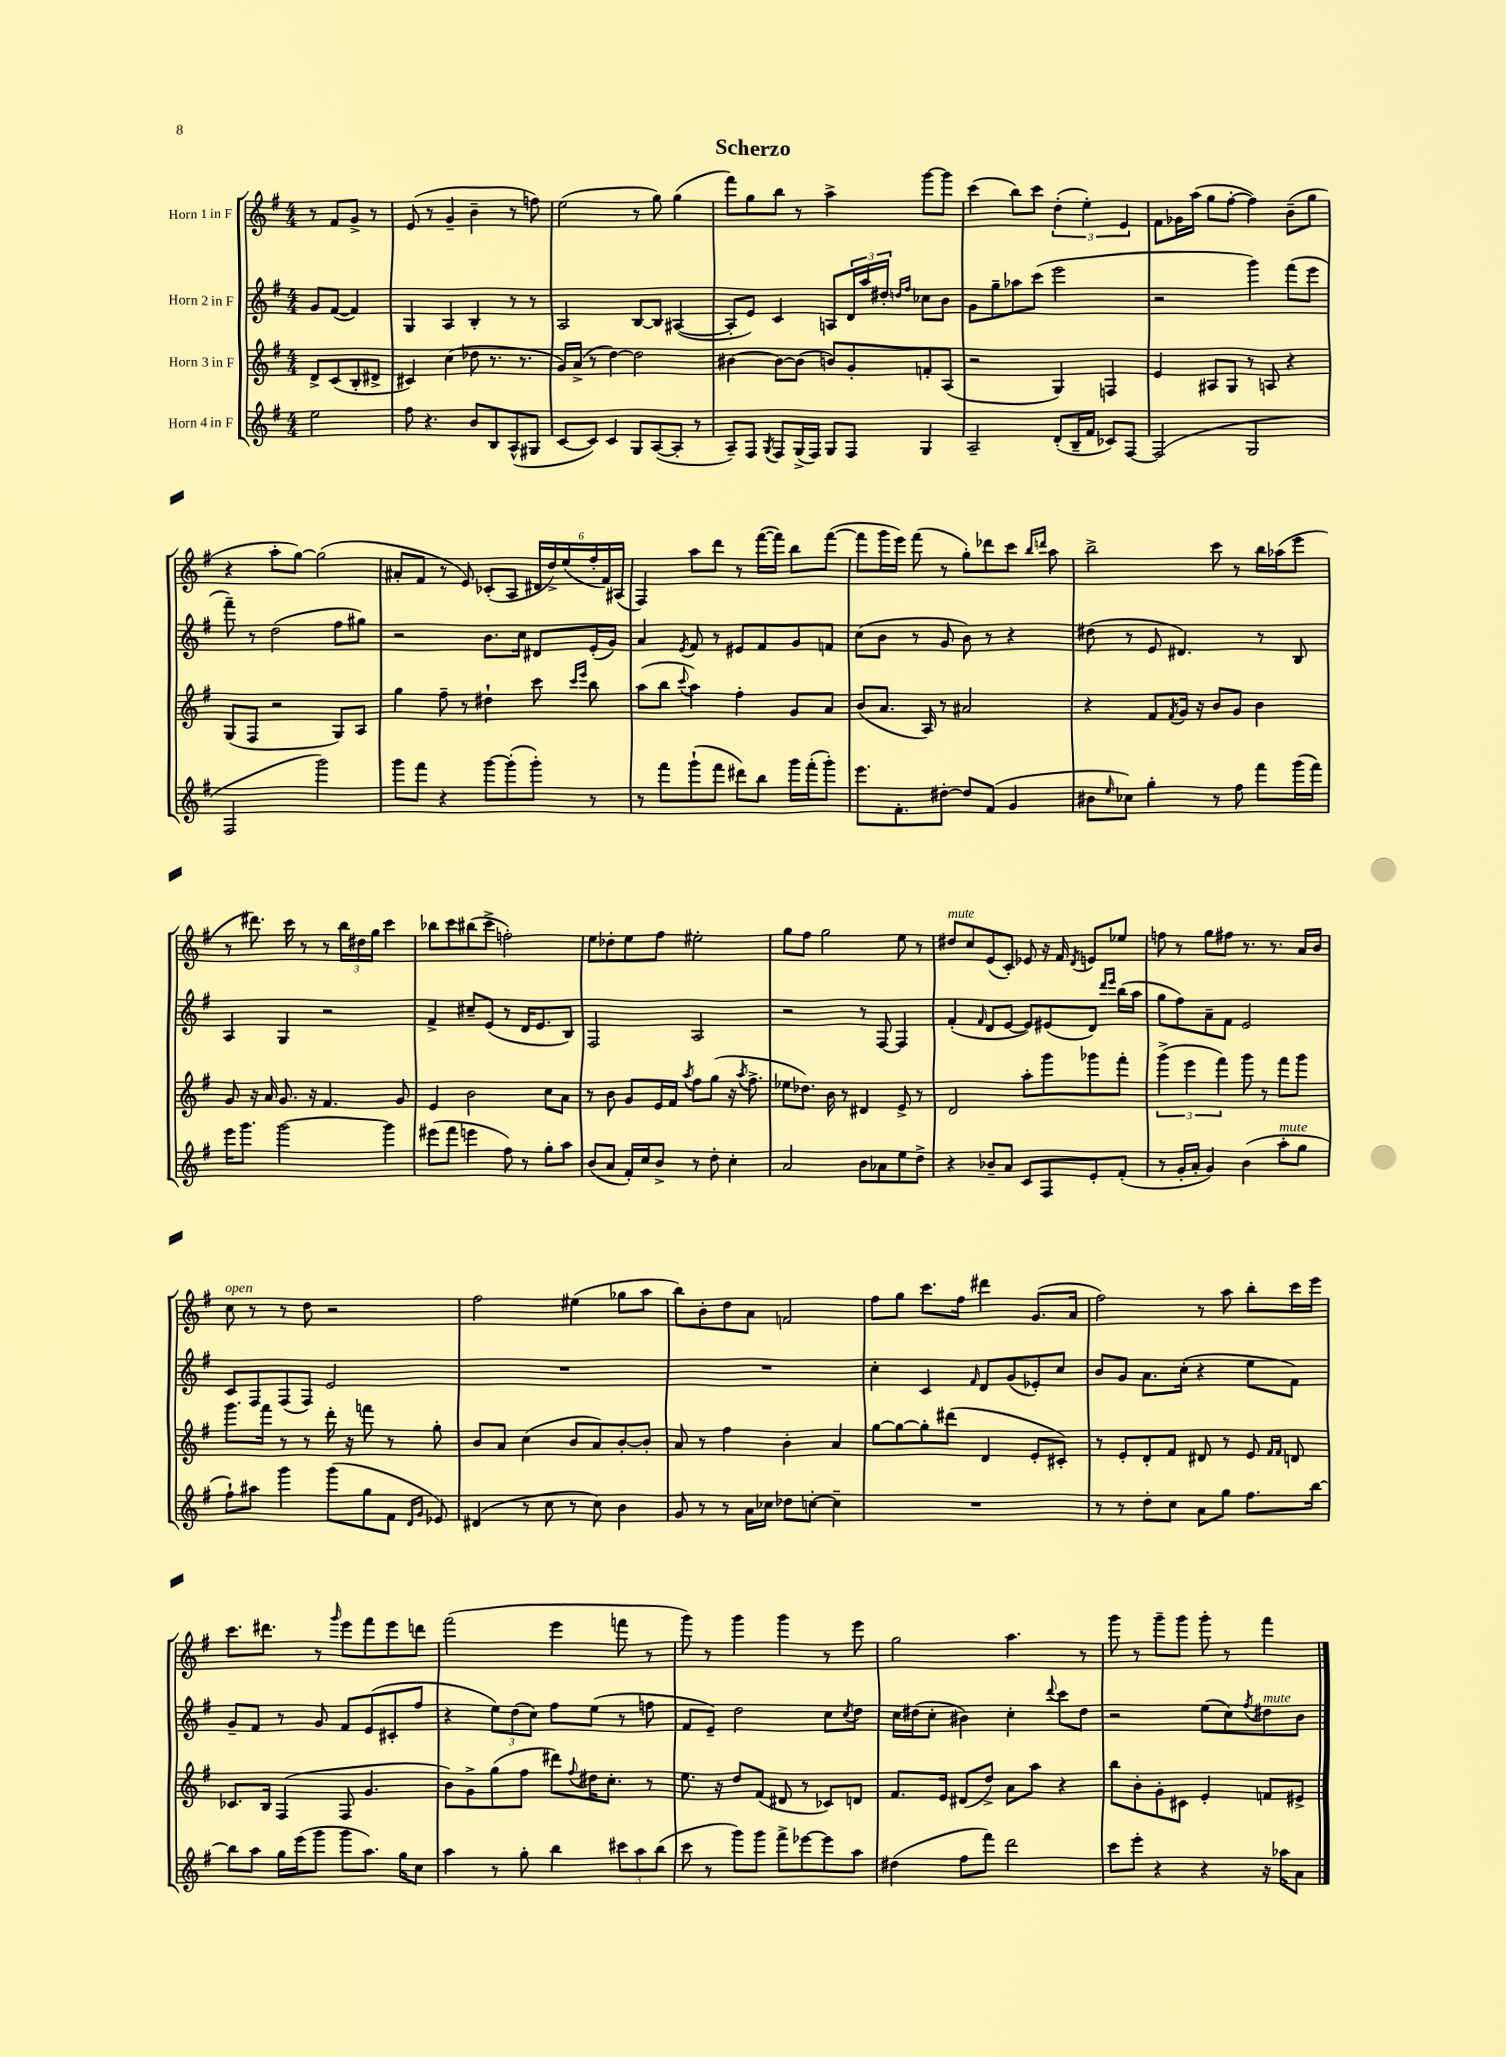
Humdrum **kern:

**kern	**kern	**kern	**kern
*staff4	*staff3	*staff2	*staff1
*clefG2	*clefG2	*clefG2	*clefG2
*k[f#]	*k[f#]	*k[f#]	*k[f#]
*M4/4	*M4/4	*M4/4	*M4/4
2ee\	8d^/L	8g/L	8r
.	(8c/	([8f#/J	8f#/L
.	8B'/	4f#/])	8g^/J
.	8d#^/J	.	8r
=	=	=	=
8ff#\	4c#/)	4G/	(8e/
4.r	.	.	8r
.	(4cc\	4A/	4g~/
8b/L	8dd-\	4B'/	4b~\
8B/	8.r	.	.
(8A^^/	.	8r	8r
.	8.r	.	.
8G#/J	.	8r	8ff\)
=	=	=	=
[8c/L	16g/LL)	2A/	(2ee\
.	(16a^/JJ	.	.
8c/]J)	8r	.	.
4c/	[4dd\)	.	.
8G/L	2dd\]	[8B/L	8r
([8A/	.	8B/]J	8gg\)
8A'/]J	.	([4A#/	(4gg\
8r	.	.	.
=	=	=	=
8A~/L)	[4b#\	8A#'/]L	8fff#\L)
8F#/J	.	8e/J)	8gg\
8qG/	.	.	.
8F#/L	8b#\_L	4c/	8bb\J
(16G^/L	(8b#\]J	.	8r
16F#/JJ)	.	.	.
8G/L	8b/L)	8A/L	4aa^\
8F#/J	8g'/	24d/L	.
.	.	24aa/	.
.	.	24dd#'/JJ	.
.	.	16qqdd/LL	.
.	.	16qqff#/JJ	.
4G/	8f'/	8cc-\L	[8ggg\L
.	(8A/J	8b\J	8ggg\]J
=	=	=	=
2A~/	2r	8g\L	(4ccc\
.	.	8gg~\	.
.	.	8aa-\	8bb\L)
.	.	(8ccc\J	8ccc\J
(8d'/L	4G/)	2eee\	(6dd'\
16B~/L	.	.	.
.	.	.	6ee'\)
16f#/JJ	.	.	.
8c-/L)	4F/	.	.
.	.	.	6e/
[8F#/J	.	.	.
=	=	=	=
(2F#/]	4e/	2r	8f#\L
.	.	.	16g-\L
.	.	.	(16aa\JJ
.	8A#/L	.	8gg\L
.	8G/J	.	[8ff#'\J
2G/	8r	4ggg\)	4ff#\])
.	8A/	.	.
.	4r	(8fff#\L	(8b~\L
.	.	8eee\J	8gg\J
=	=	=	=
2F#/	(8G/L	8fff#~\)	4r
.	8F#/J	8r	.
.	2r	(2dd\	8aa'\L
.	.	.	[8gg\J)
2ggg\)	.	.	(2gg\]
.	8G/L)	8ff#\L	.
.	8A/J	8gg#\J)	.
=	=	=	=
8ggg\L	4gg\	2r	8a#'/L
8fff#\J	.	.	8f#/J
4r	8ff#~\	.	8r
.	8r	.	8e/)
[8ggg\L	4dd#`\	8.b\L	(8c-'/L
(8ggg'\]	.	.	8A/J
.	.	16cc\Jk	.
8ggg'\J)	8ccc\	8d#/L	24d#/LL
.	.	.	24dd^/)
.	.	.	(24ee/
.	16qqccc/LL	.	.
.	16qqeee/JJ	.	.
8r	8bb\	(16e'/L	24ff#'/
.	.	.	24f#/)
.	.	16g/JJ)	.
.	.	.	(24A#/JJ
=	=	=	=
8r	(8aa\L	4a/	4F#/)
8fff#\L	8bb\J	.	.
.	8qqccc/	8qe/	.
(8ggg`\	4aa\)	8f#/	8aa\L
8fff#\J	.	8r	8ddd\J
8ddd#\L)	4ff#'\	8e#/L	8r
8bb\J	.	8f#/	([16fff#\LL
.	.	.	16fff#\]JJ)
16ggg\LL	8g/L	8g/	8bb\L
(16fff#'\J	.	.	.
8ggg'\J)	8a/J	8f/J	([8fff#\J
=	=	=	=
8.eee\L	(8b/L	(8cc\L	8fff#\]L
.	8.a/J	8b\J	16ggg\L
8.f#'\	.	.	16eee\JJ)
.	.	8r	(8fff#\
.	16A/)	.	.
[8dd#'\J	8r	8g/	8r
8dd#/]L	2a#/	8b\)	8gg'\L)
(8f#/J	.	8r	8ddd-\
4g/	.	4r	8ccc\J
.	.	.	16qqbb/LL
.	.	.	16qqddd/JJ
.	.	.	8aa\
=	=	=	=
8b#\L	4r	(8dd#\	2bb^\
16qqee/	.	.	.
8cc-\J)	.	8r	.
4gg'\	8f#/L	8e/	.
.	8qf#/	.	.
.	16g/Jk	4.d#/)	.
.	16r	.	.
8r	8b/L	.	8ccc\
8ff#\	8g/J	.	8r
8fff#\L	4b\	8r	16bb\LL
.	.	.	(16aa-\J
(16ggg\L	.	8B/	8eee\J
16fff#\JJ)	.	.	.
=	=	=	=
16eee\LK	8g/	4A/	8r
8.ggg\J	.	.	.
.	16r	.	8.ddd#\)
.	16a/	.	.
[2ggg\	8.g/	4G/	.
.	.	.	16ccc\
.	.	.	8r
.	16r	.	.
.	4.f#/	2r	8r
.	.	.	24bb\LL
.	.	.	24dd#\
.	.	.	24gg\JJ
4ggg\]	.	.	4ccc\
.	8g/	.	.
=	=	=	=
(8eee#\L	4e/	4f#^/	8bb-\L
8fff#\J	.	.	8ccc\
4eee\	2b\	8cc#~/L	(8bb#\
.	.	(8e/J	8ccc^\J
8ff#\)	.	8r	2ff'\)
8r	.	16d/LK	.
.	.	8.e/	.
8gg'\L	8cc\L	.	.
8aa\J	8a\J	8B/J)	.
=	=	=	=
(8b/L	8r	2F#/	8ee\L
8a/J	8b\	.	8dd-'\
16f#'/LL)	8g/L	.	8ee\
16cc/J	.	.	.
8b^/J	16e/L	.	8ff#\J
.	16f#/JJ	.	.
.	8qaa/	.	.
8r	8ff#\L	2A/	2ee#'\
8dd'\	(8gg\J	.	.
4cc'\	16r	.	.
.	8qaa/	.	.
.	8.ff#^\	.	.
=	=	=	=
2a/	8ee-\L	2r	8gg\L
.	8.dd-\J)	.	8ff#\J
.	.	.	2gg\
.	16b\	.	.
.	8r	.	.
8b\L	4d#/	8r	.
8a-\	.	[8F#/	.
8ee\	8e^/	4F#/]	8ee\
8dd^\J	8r	.	8r
=	=	=	=
4r	2d/	(4f#'/	8dd#/L
.	.	.	8cc/
.	.	16qqf#/	.
8b-~/L	.	8d/L	(8e/
8a/J	.	[8e/J	8c'/J)
8c/L	8aa'\L	8e/]L)	8e-/
8F#/	8ggg\	(8e#/	16r
.	.	.	16f#/
.	.	.	8qd/
8e'/	8ggg-\	8d/J)	8e/L
.	.	16qqddd/LL	.
.	.	16qqeee/JJ	.
(8f#'/J	8fff#'\J	(16bb\LL	8ee-/J
.	.	16aa\JJ	.
=	=	=	=
8r	(6ggg^\	8gg\L	8ff\
16g'/LL	.	8ff#\)	8r
.	6eee\	.	.
16a'/JJ	.	.	.
4g/)	.	8a~\	8gg\L
.	6fff#\)	.	.
.	.	8f#\J	8ff#\J
(4b\	8ggg\	2e/	8.r
.	8r	.	.
.	.	.	8.r
8aa'\L	8fff#\L	.	.
8gg\J	8ggg\J	.	16a/LL
.	.	.	16b/JJ
=	=	=	=
8ff#`\L)	8.ggg\L	8c/L	8cc\
8aa#\J	.	8F#/	8r
.	16fff#\Jk	.	.
4ggg\	8r	(8F#/	8r
.	8r	8F#/J)	8dd\
(8ggg\L	16ddd'\	2e/	2r
.	16r	.	.
8gg\	8fff\	.	.
8f#\J	8r	.	.
16qqd/LL	.	.	.
16qqg/JJ	.	.	.
8e-/)	8gg'\	.	.
=	=	=	=
(4d#/	8b/L	1r	2ff#\
.	8a/J	.	.
8r	(4cc\	.	.
8cc\	.	.	.
8r	8b/L	.	(4ee#\
8cc\)	8a/)	.	.
4b\	[8b'/	.	8gg-\L
.	8b'/]J	.	8aa\J
=	=	=	=
8g/	8a/	1r	8bb\L)
8r	8r	.	8b'\
8r	4ff#\	.	8dd\
16a\LL	.	.	8a\J
16cc-\JJ	.	.	.
8dd-\L	4b'\	.	2f/
[8cc'\J	.	.	.
4cc~\]	4a/	.	.
=	=	=	=
1r	[8gg\L	4cc'\	8ff#\L
.	8gg\_	.	8gg\J
.	8gg'\]	4c/	8.ccc\L
.	(8ddd#\J	.	.
.	.	.	16ff#\Jk
.	.	16qqf#/	.
.	4d/	8d/L	4ddd#\
.	.	(8g/	.
.	8e'/L	8e-'/)	(8.g/L
.	8c#'/J)	8cc/J	.
.	.	.	16a/Jk
=	=	=	=
8r	8r	8b/L	2ff#\)
8r	8e'/L	8g/J	.
8dd'\L	8d'/	8.a\L	.
8cc\J	8f#/J	.	.
.	.	(16cc'\Jk	.
8a\L	8d#/	4r	8r
8gg\J	8r	.	8aa\
8.ff#\L	8e/	8ee\L	8bb'\L
.	16qqf#/LL	.	.
.	16qqf#/JJ	.	.
.	8d/	8f#\J)	16ccc\L
[16bb\Jk	.	.	16eee\JJ
=	=	=	=
8bb\]L	8.c-/L	8g~/L	8.ccc\L
8aa\J	.	8f#/J	.
.	16B/Jk	.	8.ddd#\J
16gg\LL	(4F#/	8r	.
(16eee\J	.	.	.
8ggg\J	.	8g/	8r
.	.	.	16qqggg/
8ggg\L	8F#/	8f#/L	8eee\L
8.aa\J)	4.g/	(8e/	8fff#\
.	.	8c#'/	8eee\
16gg\LK	.	.	.
8cc\J	.	8ff#/J	8ddd\J
=	=	=	=
4aa\	8b\L)	4r	(2fff#\
.	8g^\	.	.
8r	(8gg\	12ee\L)	.
.	.	(12dd\	.
8gg'\	8ff#\J	.	.
.	.	12cc\J)	.
4bb\	8ddd#\L)	8ff#\L	4eee\
.	8qqff#/	.	.
.	16dd#\K	(8ee\J	.
.	8.cc'\J	.	.
12ccc#\L	.	8r	8fff\
12aa\	.	.	.
.	8r	8ff\	8r
(12bb\J	.	.	.
=	=	=	=
8ccc\	8.ee\	8f#/L	8ggg\)
8r	.	8e~/J)	8r
.	16r	.	.
8ggg\L)	8dd/L	2dd\	4ggg\
8ggg\J	(8f#/J	.	.
8fff#^\L	8d#/	.	4ggg\
[8eee-\	8r	.	.
8eee-\]	8c-/L)	8cc\L	8r
.	.	8qcc/	.
8aa\J	8d/J	8dd\J	8eee\
=	=	=	=
(4dd#\	8.f#/L	16cc\LL	2gg\
.	.	(16dd#\J	.
.	.	8cc'\J	.
.	16e/Jk	.	.
8ff#\L	(8d#/L	4b#\)	.
8fff#\J)	8dd^/J)	.	.
2ddd\	8a\L	4cc'\	4.aa\
.	8aa\J	.	.
.	.	8qqddd/	.
.	4r	8ccc\L	.
.	.	8dd#\J	8r
=	=	=	=
8ccc\L	8bb\L	2r	8ggg\
8eee'\J	8b'\	.	8r
4r	8g'\	.	8ggg~\L
.	8c#\J	.	8ggg\J
4r	4e'/	(8ee\L	8ggg'\
.	.	8cc\)	8r
.	.	8qff#/	.
16r	8f/L	8dd#\	4fff#\
16aa-\LK	.	.	.
8a\J	8e#^/J	8b\J	.
==	==	==	==
*-	*-	*-	*-
